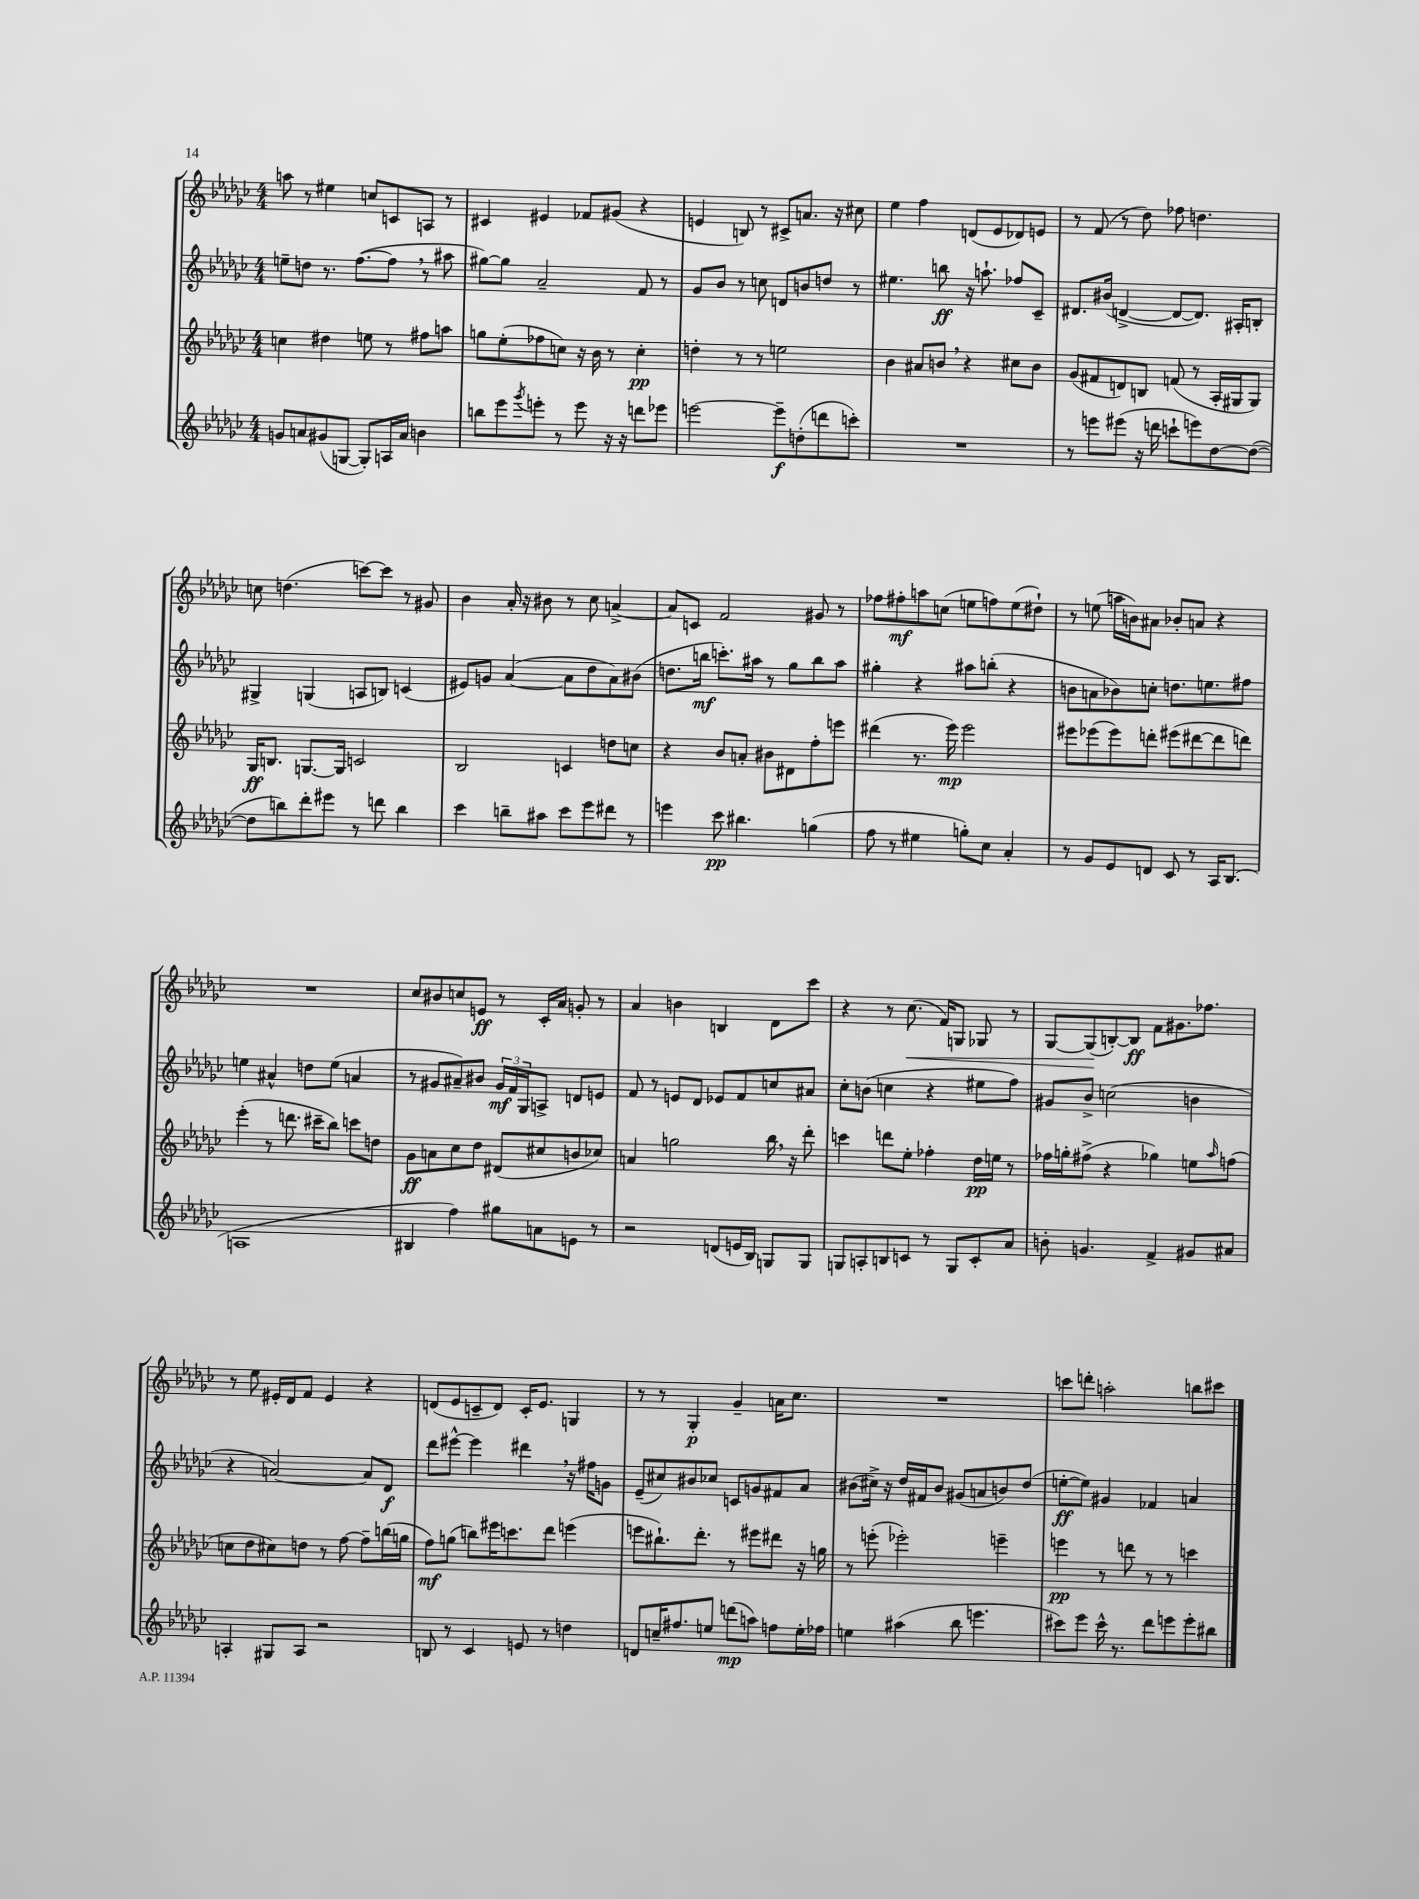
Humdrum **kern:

**kern	**dynam	**kern	**dynam	**kern	**dynam	**kern	**dynam
*part4	*part4	*part3	*part3	*part2	*part2	*part1	*part1
*staff4	*staff4	*staff3	*staff3	*staff2	*staff2	*staff1	*staff1
*clefG2	*	*clefG2	*	*clefG2	*	*clefG2	*
*k[b-e-a-d-g-c-]	*	*k[b-e-a-d-g-c-]	*	*k[b-e-a-d-g-c-]	*	*k[b-e-a-d-g-c-]	*
*M4/4	*	*M4/4	*	*M4/4	*	*M4/4	*
=2	=2	=2	=2	=2	=2	=2	=2
8gn/L	.	4ccn\	.	8een~\L	.	8aan\	.
8an/	.	.	.	8ddn\J	.	8r	.
(8g#X/	.	4dd#X\	.	8.r	.	4ee#X\	.
[8Gn/J	.	.	.	.	.	.	.
.	.	.	.	([8.ff\L	.	.	.
8G'/L])	.	8een\	.	.	.	8ccn/L	.
16An/L	.	8r	.	8ff,\J]	.	8cn/	.
16a/JJ	.	.	.	.	.	.	.
4bn\	.	8ff#X\L	.	8r	.	8An/J	.
.	.	8aan\J	.	8aa#X\	.	8r	.
=3	=3	=3	=3	=3	=3	=3	=3
8bbn\L	.	8ggn\L	.	[8gg#X\L)	.	4c#X/	.
8eee-\	.	(8ee-'\	.	8gg#\J]	.	.	.
8qggg-/	.	.	.	.	.	.	.
8eeen'\J	.	8ff-X\	.	2a-~/	.	4e#X/	.
8r	.	8ccn\J)	.	.	.	.	.
8eee\	.	16r	.	.	.	8f-X/L	.
.	.	16b-\	.	.	.	.	.
16r	.	8r	.	.	.	(8g#X/J	.
16r	.	.	.	.	.	.	.
8dddn\L	.	4cc'\	pp	8f/	.	4r	.
8eee-X\J	.	.	.	8r	.	.	.
=4	=4	=4	=4	=4	=4	=4	=4
[2eeen\	.	4ddn'\	.	8g-/L	.	4en/	.
.	.	.	.	8b-/J	.	.	.
.	.	8r	.	8r	.	8Bn/)	.
.	.	8r	.	8ccn\	.	8r	.
8eee~\L]	f	2een\	.	8dn/L	.	8c#X^/L	.
(8ddn'\	.	.	.	8bn/	.	8.an/J	.
8dddn\	.	.	.	8ddn/J	.	.	.
.	.	.	.	.	.	16r	.
8cccn'\J)	.	.	.	8r	.	8cc#X\	.
=5	=5	=5	=5	=5	=5	=5	=5
1r	.	4b-\	.	4.ee#X\	.	4ee-\	.
.	.	8a#X/L	.	.	.	4ff\	.
.	.	8bn,/J	.	8bbn\	ff	.	.
.	.	4r	.	16r	.	(8dn/L	.
.	.	.	.	8.aan`\	.	.	.
.	.	.	.	.	.	8e-/	.
.	.	8cc#X\L	.	8ff-X/L	.	8d-X/)	.
.	.	8b\J	.	8c-~/J	.	8en/J	.
=6	=6	=6	=6	=6	=6	=6	=6
8r	.	(8g-/L	.	8.d#X/L	.	8r	.
8eeen\L	.	8f#X/	.	.	.	(8f/	.
.	.	.	.	(16b#X/Jk	.	.	.
(8eee#X\J	.	8dn/)	.	[4dn^/	.	8r	.
16r	.	8Bn/J	.	.	.	8dd-\)	.
16dddn\	.	.	.	.	.	.	.
8cccn`\L	.	(8fn/	.	8d/L_	.	8ff-X\	.
8eeen\)	.	8r	.	8.d/J])	.	4.ddn\	.
[8dd-\	.	16A-'/LL	.	.	.	.	.
.	.	16G#X/J	.	16A#X'/KL	.	.	.
(8dd-\J_	.	8G#/J)	.	8Bn'/J	.	.	.
!!LO:LB:g=z
=7	=7	=7	=7	=7	=7	=7	=7
8dd-\L]	.	16G-/KL	ff	4G#X^/	.	8ccn\	.
.	.	8.Bn/J	.	.	.	.	.
8bbn\)	.	.	.	.	.	(4.ddn\	.
8ddd-'\	.	[8.Gn/L	.	(4Gn/	.	.	.
8eee#X\J	.	.	.	.	.	.	.
.	.	16G/Jk]	.	.	.	.	.
8r	.	2cn/	.	8An/L	.	[8cccn\L)	.
8dddn\	.	.	.	8Bn/J)	.	8ccc\J]	.
4bb\	.	.	.	(4cn/	.	8r	.
.	.	.	.	.	.	8g#X/	.
=8	=8	=8	=8	=8	=8	=8	=8
4ccc-\	.	2B-/	.	8e#X/L)	.	4b-\	.
.	.	.	.	8gn/J	.	.	.
8bbn~\L	.	.	.	([4a-/	.	16a-'/	.
.	.	.	.	.	.	16r	.
8aa#X\J	.	.	.	.	.	8b#X\	.
8ccc-\L	.	4cn/	.	8a-\L]	.	8r	.
8eee-\	.	.	.	8dd-\	.	8cc-\	.
8ddd#X\J	.	8ddn\L	.	8a-\)	.	[4an^/	.
8r	.	8ccn\J	.	(8b#X\J	.	.	.
=9	=9	=9	=9	=9	=9	=9	=9
4eeen\	.	4r	.	8.ddn\L	.	8a/L]	.
.	.	.	.	.	.	8cn/J	.
.	.	.	.	16bbn\Jk	mf	.	.
8ccc-\	pp	8b-/L	.	8.cccn'\L)	.	2f/	.
4.bb#X\	.	8an'/J	.	.	.	.	.
.	.	.	.	16aa#X\Jk	.	.	.
.	.	8b#X\L	.	8r	.	.	.
.	.	8d#X\	.	8gg-\L	.	.	.
(4ggn\	.	8ff'\	.	8bb\	.	8g#X/	.
.	.	8eeen\J	.	8aa#\J	.	8r	.
=10	=10	=10	=10	=10	=10	=10	=10
8ff\	.	(4ddd#X\	.	4gg#X'\	.	8ff-X\L	.
8r	.	.	.	.	.	8ff#X'\	mf
4ee#X\	.	8.r	.	4r	.	8aan\	.
.	.	.	.	.	.	(8ccn\J	.
.	.	16eee-\)	mp	.	.	.	.
8ggn'\L)	.	2eee-\	.	8aa#X\L	.	8een\L	.
8cc-\J	.	.	.	(8bbn'\J	.	8ffn\)	.
4a-'/	.	.	.	4r	.	(8ee\	.
.	.	.	.	.	.	8dd#X`\J)	.
=11	=11	=11	=11	=11	=11	=11	=11
8r	.	8eee#X\L	.	8bn\L	.	8r	.
8g-/L	.	(8eee-X\	.	8an\	.	(8een\	.
8e-/	.	8eee-\)	.	8b-X\)	.	16aan\LL	.
.	.	.	.	.	.	16bn\J)	.
8dn/J	.	8dddn'\J	.	8ccn'\J	.	8a#X\J	.
8c-/	.	(8eee#X\L	.	8.ddn\L	.	8b-X'/L	.
8r	.	[8ddd#X\	.	.	.	8an/J	.
.	.	.	.	8.een\	.	.	.
16A-/KL	.	8ddd#\]	.	.	.	4r	.
(8.B-/J	.	.	.	.	.	.	.
.	.	8dddn\J)	.	8ff#X\J	.	.	.
!!LO:LB:g=z
=12	=12	=12	=12	=12	=12	=12	=12
1An	.	(4eee-'\	.	4een\	.	1r	.
.	.	8r	.	4a#X^^/	.	.	.
.	.	8.dddn\	.	.	.	.	.
.	.	.	.	8ddn\L	.	.	.
.	.	16ccc#X~\KL	.	.	.	.	.
.	.	8bb-\J)	.	(8ee\J	.	.	.
.	.	8cccn\L	.	4an/	.	.	.
.	.	8ddn\J	.	.	.	.	.
=13	=13	=13	=13	=13	=13	=13	=13
4B#X/	.	8g-\L	ff	8r	.	8cc-/L	.
.	.	8an\	.	8g#X/L	.	8b#X/	.
4ff\)	.	8cc-\	.	8a#X~/)	.	8ccn/	.
.	.	8dd-\J	.	8b#X/J	.	8en/J	ff
8gg#X\L	.	(8d#X/L	.	24g#/LL	mf	8r	.
.	.	.	.	24f/	.	.	.
.	.	.	.	24G-/J	.	.	.
8an\	.	8cc#X/	.	8An^/J	.	16c-'/LL	.
.	.	.	.	.	.	16a-/JJ	.
8en\J	.	8bn/	.	8dn/L	.	8gn'/	.
8r	.	8cc-X/J)	.	8en/J	.	8r	.
=14	=14	=14	=14	=14	=14	=14	=14
2r	.	4an/	.	8f/	.	4a-/	.
.	.	.	.	8r	.	.	.
.	.	2ggn\	.	8en/L	.	4bn\	.
.	.	.	.	8d-/J	.	.	.
(8dn/L	.	.	.	8e-X/L	.	4Bn/	.
16en/L	.	.	.	8f/	.	.	.
16B-/JJ)	.	.	.	.	.	.	.
8Gn/L	.	16bb-,\	.	8ccn/	.	8d-\L	.
.	.	16r	.	.	.	.	.
8G/J	.	8ddd-'\	.	8a#X/J	.	8ccc-\J	.
=15	=15	=15	=15	=15	=15	=15	=15
8Gn/L	.	4cccn\	.	8cc-'\L	.	4r	.
8An'/	.	.	.	(8bn\J	.	.	.
8Bn/	.	8dddn\L	.	4ccn\	.	8r	.
!	!	!	!	!	!	!	!LO:HP:b
8cn/J	.	8ee-'\J	.	.	.	(8.cc-\	<
8r	.	4ff-X'\	.	4r	.	.	.
.	.	.	.	.	.	16f/KL)	.
8G/L	.	.	.	.	.	8Gn/J	.
8c'/	.	16dd-\LL	pp	8ee#X\L	.	8G-X/	.
.	.	16een\JJ	.	.	.	.	.
8a-/J	.	8r	.	8ff\J)	.	8r	.
=16	=16	=16	=16	=16	=16	=16	=16
8bn'\	.	16ff-X\LL	.	8g#X/L	.	[8G-/L	.
.	.	16ggn'\J	.	.	.	.	.
4.gn/	.	(8ff#X^\J	.	8b-^/J	.	(8G-/]	.
.	.	4r	.	(2ccn\	.	[8Bn'/)	[
.	.	.	.	.	.	8B/J]	ff
4f^/	.	4gg-X\)	.	.	.	8f\L	.
.	.	.	.	.	.	8.g#X\	.
8g#X/L	.	8een\L	.	4bn\	.	.	.
.	.	.	.	.	.	8.ff-X\J	.
.	.	16qqaa-/	.	.	.	.	.
8a#X/J	.	(8ffn\J	.	.	.	.	.
!!LO:LB:g=z
=17	=17	=17	=17	=17	=17	=17	=17
4An'/	.	8ccn\L	.	4r	.	8r	.
.	.	8dd-\	.	.	.	8ee-\	.
8G#X/L	.	8cc#X\)	.	[2an/)	.	16e#X'/LL	.
.	.	.	.	.	.	16d-/J	.
8A/J	.	8ddn\J	.	.	.	8f/J	.
2r	.	8r	.	.	.	4e#/	.
.	.	[8ff\	.	.	.	.	.
.	.	8ff~\L]	.	8a/L]	.	4r	.
.	.	(16bbn\L	.	8d-/J	f	.	.
.	.	16ggn\JJ	.	.	.	.	.
=18	=18	=18	=18	=18	=18	=18	=18
8Bn/	.	8ff\L)	mf	8ddd-\L	.	(8dn/L	.
8r	.	(8ggn\J	.	[8eee#X^^\J	.	8e-/	.
4c-/	.	8bbn\L)	.	4eee#\]	.	8cn~/	.
.	.	16eee#X\K	.	.	.	8d/J)	.
.	.	8.cccn\	.	.	.	.	.
8en/	.	.	.	4ddd#X,\	.	16c'/KL	.
.	.	.	.	.	.	8.e-/J	.
8r	.	8ddd-\J	.	.	.	.	.
4ddn\	.	(4eeen\	.	16r	.	4Gn/	.
.	.	.	.	16ff#X\KL	.	.	.
.	.	.	.	8gn\J	.	.	.
=19	=19	=19	=19	=19	=19	=19	=19
8dn/L	.	8eeen\L	.	(8e-~/L	.	8r	.
16ccn~/K	.	8.bb#X`\)	.	8cc#X/)	.	8r	.
8.ff#X/	.	.	.	.	.	.	.
.	.	.	.	8b#X/	.	4G-'/	p
.	.	8.ddd-'\J	.	.	.	.	.
8een/J	.	.	.	8cc-X/J	.	.	.
(8dddn\L	mp	8r	.	8cn/L	.	4g-~/	.
8aan\J)	.	8eee#X\L	.	8gn/	.	.	.
8ffn\L	.	8ddd#X\J	.	8f#X/	.	16an\KL	.
.	.	.	.	.	.	8.cc-\J	.
16ee'\L	.	16r	.	8a-/J	.	.	.
16ff-X\JJ	.	16ggn\	.	.	.	.	.
=20	=20	=20	=20	=20	=20	=20	=20
4een\	.	8r	.	(8b#X\L	.	1r	.
.	.	(8eeen'\	.	16cc#X^\Jk)	.	.	.
.	.	.	.	16r	.	.	.
(4aa#X\	.	2eee-X'\)	.	16dd-/LL	.	.	.
.	.	.	.	16f#X/J	.	.	.
.	.	.	.	8b#/J	.	.	.
8bb-\	.	.	.	(8g#X/L	.	.	.
4.eeen\	.	.	.	8an/	.	.	.
.	.	4eeen~\	.	8bn/)	.	.	.
.	.	.	.	(8dd-/J	.	.	.
=21	=21	=21	=21	=21	=21	=21	=21
8ccc#X\L)	.	4eeen\	pp	[8een'\L	ff	8cccn\L	.
8eee-\J	.	.	.	8ee\J])	.	8dddn'\J	.
16ccc#^^\	.	8r	.	4g#X/	.	2aan'\	.
8.r	.	.	.	.	.	.	.
.	.	8dddn\	.	.	.	.	.
8ddd-\L	.	8r	.	4f-X/	.	.	.
8eeen\	.	8r	.	.	.	.	.
8eee'\	.	4cccn\	.	4an/	.	8bbn\L	.
8bb#X\J	.	.	.	.	.	8ccc#X\J	.
==	==	==	==	==	==	==	==
*-	*-	*-	*-	*-	*-	*-	*-
